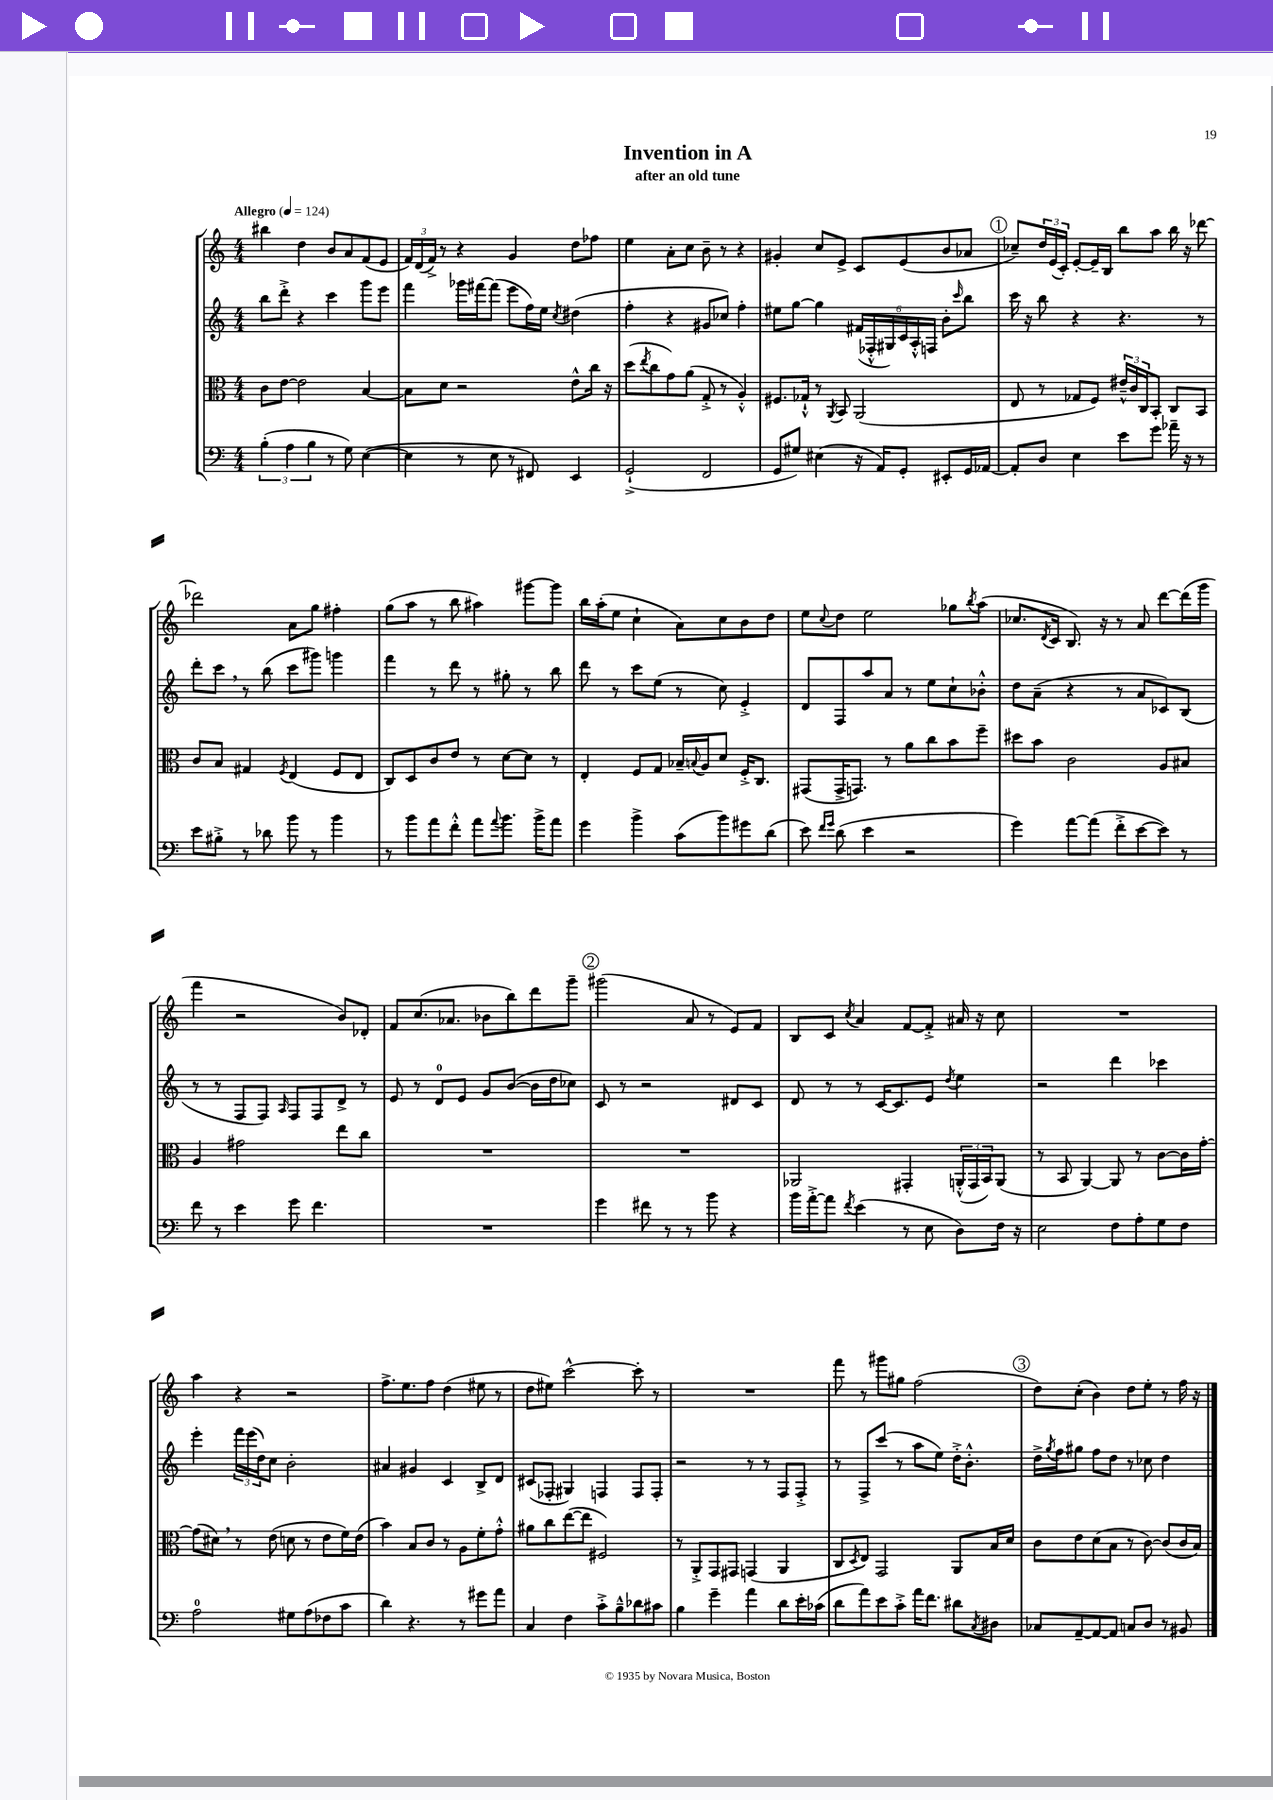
\header { title = "Invention in A" subtitle = "after an old tune" }
<<
\new StaffGroup <<
\new Staff = "s0" {
    \clef treble \key c \major \numericTimeSignature \time 4/4 \tempo "Allegro" 4 = 124
    bis''4 d''4 b'8 a'8 f'8( e'8 |
    \tuplet 3/2 { f'16) d'16( f'16->) } r8 r4 g'4 d''8 fes''8 |
    e''4 a'8-. c''8 b'8-- r8 r4 |
    gis'4-. c''8 e'8-> c'8 e'8( b'8 aes'8 |
    \mark \markup { \circle "1" } ces''8--) \tuplet 3/2 { d''16 e'16( c'16-.) } e'8~-. e'16-- b16 b''8 a''8 b''16 r16 des'''8~ |
    des'''2 a'8 g''8 fis''4-. |
    g''8( a''8 r8 b''8 ais''4) gis'''8~ gis'''8 |
    b''16 a''16-.( e''8 c''4-! a'8) c''8 b'8 d''8 |
    e''8 \appoggiatura { c''8 } d''8 e''2 ges''8 \acciaccatura { b''8 } a''8( |
    ces''8. \acciaccatura { d'8 } c'16 b8.) r16 r8 a'8 d'''8~ d'''16( g'''16 |
    f'''4 r2 b'8) des'8-. |
    f'8 c''8.( aes'8. bes'8 b''8) d'''8 g'''8-- |
    \mark \markup { \circle "2" } gis'''2( a'8 r8 e'8) f'8 |
    b8 c'8 \acciaccatura { c''8 } a'4 f'8~ f'8-.-> ais'16 r16 c''8 |
    R1 |
    a''4 r4 r2 |
    f''8.-> e''8. f''8 d''4( eis''8 r8 |
    d''8 eis''8) c'''2~-^ c'''8-. r8 |
    R1 |
    f'''8 r8 gis'''8 gis''8 f''2( |
    \mark \markup { \circle "3" } d''8) c''8-.( b'4) d''8 e''8-. r8 f''16 r16 \bar "|." |
}
\new Staff = "s1" {
    \clef treble \key c \major \numericTimeSignature \time 4/4
    b''8 d'''8-.-> r4 c'''4 g'''8 e'''8 |
    f'''4 ges'''16 fis'''16~ fis'''8( e'''8 f''16) e''16 \acciaccatura { c''8 } dis''4( |
    f''4-. r4 gis'8 ces''8) f''4-. |
    eis''8 g''8~ g''4 \tuplet 6/4 { fis'16( fes16-.-^ gis16) c'16 a16-.-^ f16 } b'8-. \grace { c'''16 } b''8 |
    \mark \markup { \circle "1" } c'''16 r16 b''8 r4 r4. r8 |
    d'''8-. c'''8 \breathe r8 b''8( c'''8 gis'''8) g'''4 |
    f'''4 r8 d'''8 r8 gis''8-. r8 b''8 |
    d'''8 r8 c'''8 e''8( r8 c''8) e'4-.-> |
    d'8 f8 a''8 a'8 r8 e''8 c''8-! bes'8-.-^ |
    d''8 a'8--( r4 r8 a'8 ces'8) b8( |
    r8 r8 f8 f8) \grace { a16 } f8 f8 d'8-> r8 |
    e'8 r8 d'8-0 e'8 g'8 b'8~( b'16 d''16 ces''8) |
    \mark \markup { \circle "2" } c'8 r8 r2 dis'8 c'8 |
    d'8 r8 r8 c'16~ c'8. e'8 \acciaccatura { d''8 } e''4 |
    r2 d'''4 ces'''4 |
    e'''4-. \tuplet 3/2 { f'''16 e'''16( d''16) } c''8 b'2-. |
    ais'4 gis'4 c'4 b8-> d'8 |
    cis'8( fes8-. gis4) f4 f8 f8-. |
    r2 r8 r8 f8 f8-.-> |
    r8 f8-> c'''8( r8 a''8 e''8) d''16-.-> b'8.-.-^ |
    \mark \markup { \circle "3" } d''16-> \acciaccatura { g''8 } f''16 gis''8 f''8 d''8 r8 ces''8 d''4 \bar "|." |
}
\new Staff = "s2" {
    \clef alto \key c \major \numericTimeSignature \time 4/4
    c'8 e'8~ e'2 b4~ |
    b8 d'8 r2 e'8-^ c''16 r16 |
    d''8( \acciaccatura { e''8 } c''8 g'8) a'8( g8-.-> r8 a4-.-^) |
    fis8. ges16-!-^ r8 \acciaccatura { a,8 } b,8 a,2( |
    \mark \markup { \circle "1" } e8 r8 ges8 f8) \tuplet 3/2 { eis'16---^ c'16 c16 } b,8-. c8 b,8 |
    c'8 b8 gis4 \acciaccatura { f8 } e4( f8 e8 |
    c8) d8 c'8 e'8 r8 d'8~ d'8 r8 |
    e4-. f8 g8 bes16-- \appoggiatura { b8 } a16 d'8 f16-.-> c8. |
    gis,8( gis,16-> g,8.) r8 a'8 c''8 b'8 f''8-- |
    dis''8 b'8 c'2 a8 bis8 |
    a4 gis'2 e''8 c''8 |
    R1 |
    \mark \markup { \circle "2" } R1 |
    aes,2 gis,4-. \tuplet 3/2 { a,16-.-^( gis,16 b,16) } a,8( |
    r8 b,8 a,4~) a,8 r8 c'8~ c'16 g'16~-. |
    g'8( dis'8) \breathe r8 e'8( d'8 r8 e'8 f'16) e'16( |
    b'4) b8 c'8 r8 a8 f'8-. g'8-.-^ |
    ais'8 c''8 e''8~( e''8 fis2) |
    r8 a,8-.-> g,8 gis,8 g,4( a,4 |
    c8 \acciaccatura { d8 } e8) g,2 a,8 b16 d'16 |
    \mark \markup { \circle "3" } c'8 e'8 d'8( b8 r8 c'8~) c'8( c'16 b16) \bar "|." |
}
\new Staff = "s3" {
    \clef bass \key c \major \numericTimeSignature \time 4/4
    \tuplet 3/2 { b4-.( a4 b4 } r8 g8) e4~( |
    e4 r8 e8 r8 fis,8) e,4 |
    g,2-!->( f,2 |
    g,8 gis8) eis4( r16 a,16) g,8-. eis,8-. g,16 aes,16~ |
    \mark \markup { \circle "1" } aes,8-. d8 e4 e'8 g'8 aes'16-- r16 r8 |
    e'8 bis8-.-> r8 des'8 b'8 r8 b'4 |
    r8 b'8 a'8 f'8-.-^ a'8 \appoggiatura { a'8 } b'8. b'16-> a'8 |
    g'4 b'4-> c'8( b'8) gis'8 d'8( |
    e'8) \grace { f'16 g'16 } d'8( e'4 r2 |
    g'4) a'8~ a'8( f'8-.-> e'8~ e'8) r8 |
    f'8 r8 e'4 g'8 f'4. |
    R1 |
    \mark \markup { \circle "2" } g'4 fis'8 r8 r8 b'8 r4 |
    b'16 a'16~-.-> a'8 \acciaccatura { f'8 } e'4( r8 e8 d8) f16 r16 |
    e2 f8 a8-. g8 f8 |
    a2-0 gis8 a8( fes8 c'8 |
    d'4) r4. r8 gis'8 a'8 |
    c4 f4 c'8-.-> b8---^ des'8 cis'8 |
    b4 g'4-- a'4 d'8 e'16-. ces'16( |
    d'8 a'8) e'8 c'8-.-> a'16 f'8. dis'8 \acciaccatura { c8 } dis8 |
    \mark \markup { \circle "3" } ces8 a,8~-- a,8~ a,8 c8 d8 r8 bis,8 \bar "|." |
}
>>
>>
\layout { \context { \Score \remove "Bar_number_engraver" } }
